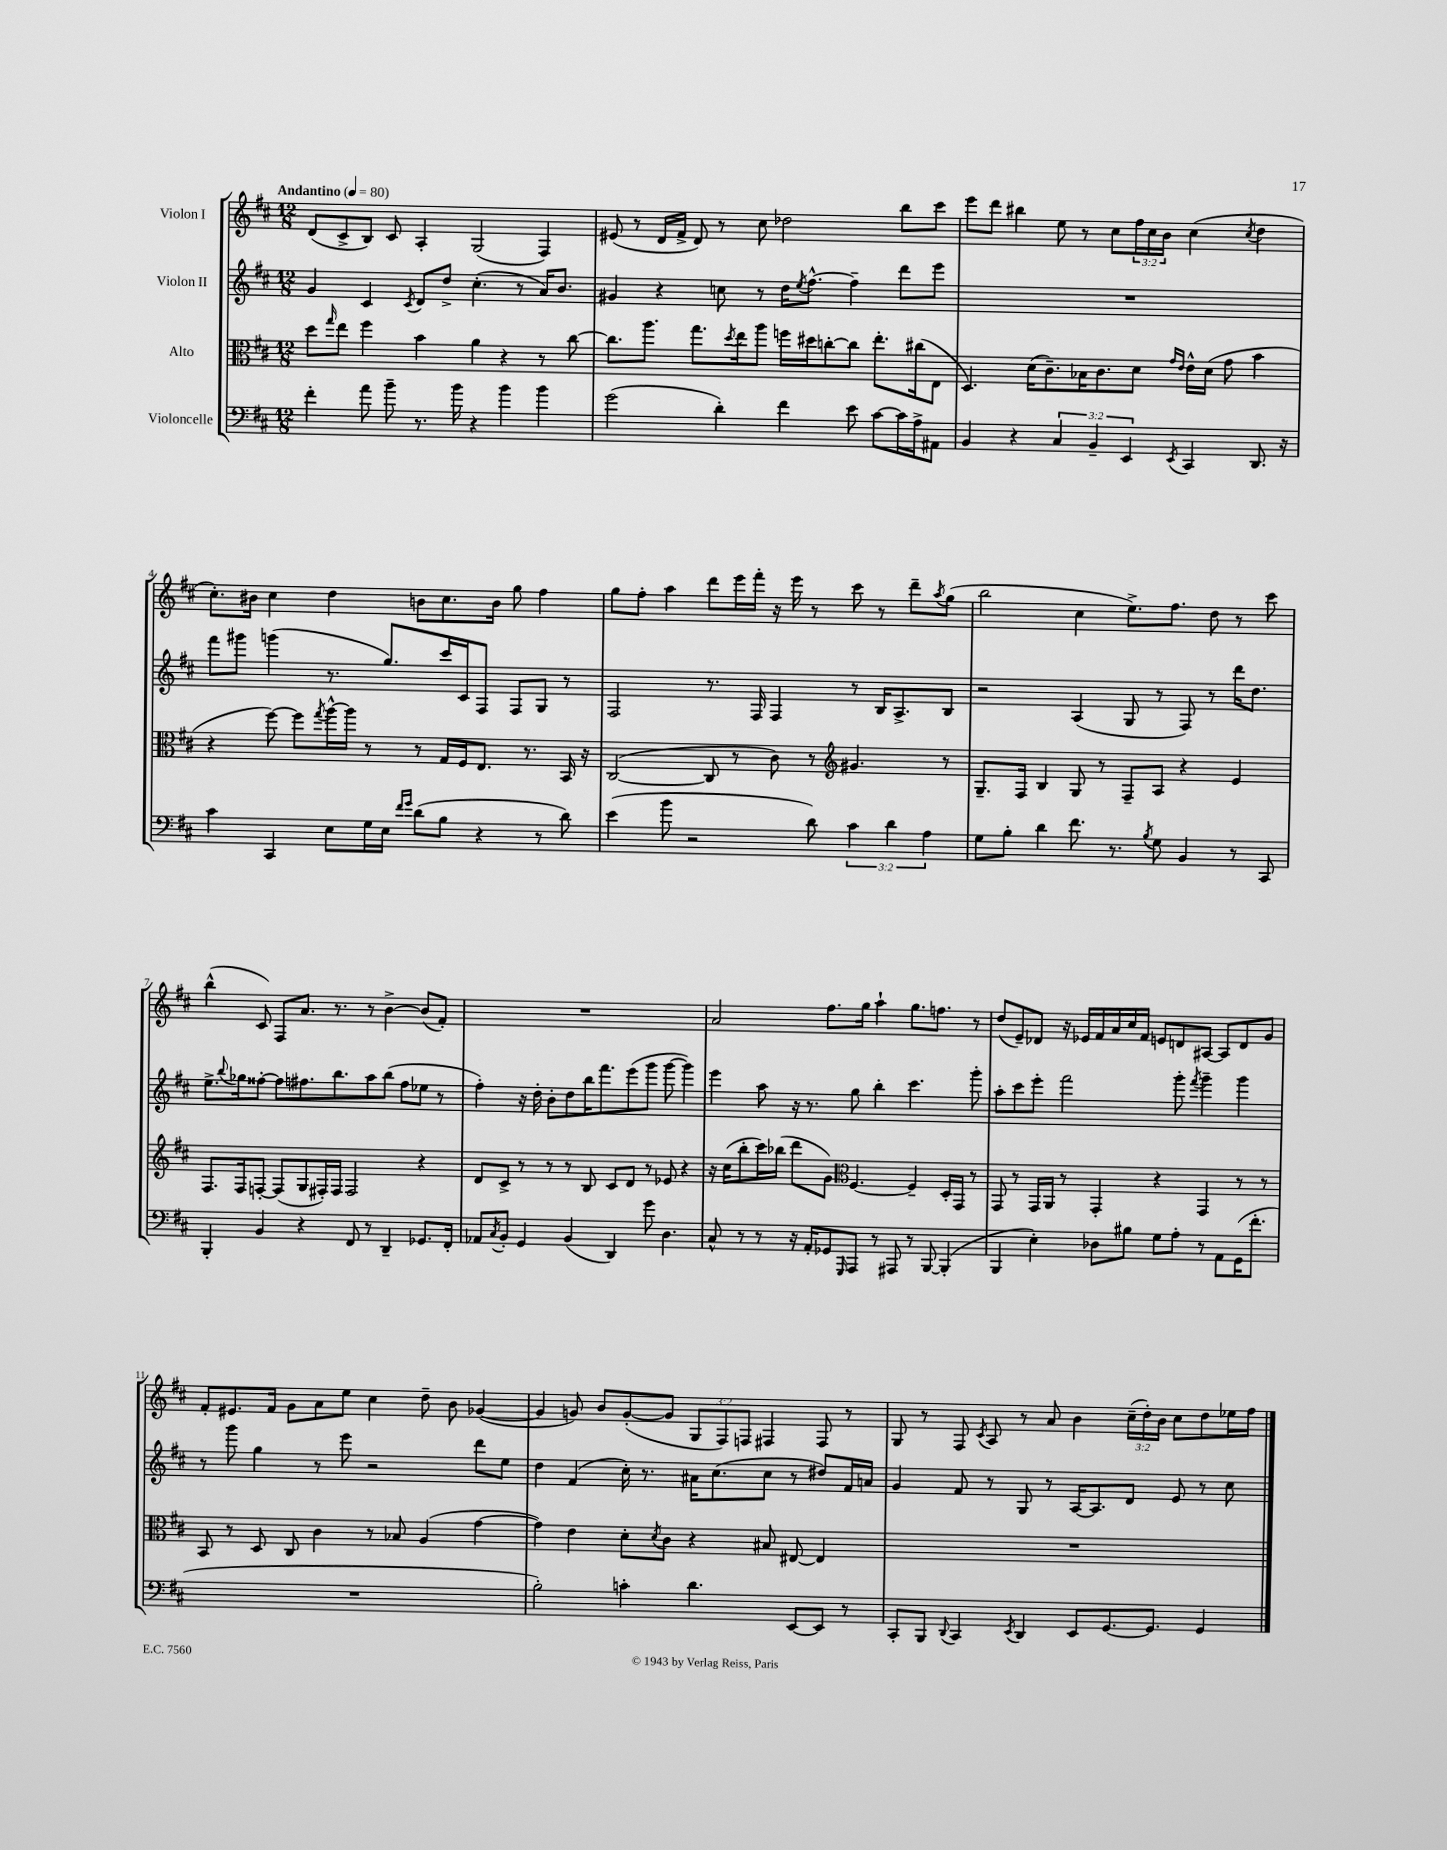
<<
\new StaffGroup <<
\new Staff = "s0" \with { instrumentName = "Violon I" } {
    \clef treble \key d \major \numericTimeSignature \time 12/8 \override Staff.TupletNumber.text = #tuplet-number::calc-fraction-text \tempo "Andantino" 4 = 80
    d'8( cis'8-> b8) cis'8 a4-. g2( fis4) |
    eis'8( r8 d'16 fis'16-> d'8) r8 cis''8 des''2 b''8 cis'''8 |
    e'''8 d'''8 bis''4 e''8 r8 cis''8 \tuplet 3/2 { fis''16 cis''16 b'16 } cis''4( \acciaccatura { cis''8 } d''4 |
    cis''8.-.) bis'16 cis''4 d''4 b'8 cis''8. b'16 g''8 fis''4 |
    g''8 fis''8-. a''4 d'''8 e'''16 fis'''16-. r16 e'''16 r8 cis'''8 r8 d'''8-- \acciaccatura { a''8 } g''8( |
    b''2 cis''4 e''8.->) fis''8. d''8 r8 cis'''8 |
    b''4-^( cis'8) fis8 a'8. r8. r8 b'4~-> b'8( fis'8-.) |
    R1. |
    a'2 fis''8. g''16 a''4-! g''8. f''8. r8 |
    d''8( e'8--) des'8 r16 ees'16 fis'16 a'16 cis''16 fis'16 e'8 d'8 ais8~ ais8 d'8 g'8 |
    fis'8-. eis'8. fis'16 g'8 a'8 e''8 cis''4 d''8-- b'8 ges'4~( |
    ges'4 g'8) b'8 g'8~-.( g'8 \tuplet 3/2 { g8 fis8) f8 } fis4 fis8 r8 |
    g8 r8 fis8 \acciaccatura { cis'8 } a8 r8 a'8 b'4 \tuplet 3/2 { cis''16--( d''16-.) b'16 } cis''8 d''8 ees''16 fis''16 \bar "|." |
}
\new Staff = "s1" \with { instrumentName = "Violon II" } {
    \clef treble \key d \major \numericTimeSignature \time 12/8
    g'4 cis'4 \acciaccatura { cis'8 } d'8 d''8-> cis''4.-.( r8 a'16) b'8. |
    gis'4 r4 c''8 r8 d''16 \acciaccatura { e''8 } fis''8.~-^ fis''4-- d'''8 e'''8 |
    R1. |
    fis'''8 gis'''8 g'''4( r8. g''8.) cis'''16 cis'16 fis8 fis8 g8 r8 |
    fis2 r8. fis16 fis4 r8 b16 a8.-> b8 |
    r2 a4( g8 r8 fis8) r8 d'''16 d''8. |
    e''8.-> \appoggiatura { b''8 } ges''16 fisis''8~-. fisis''8 fis''8. b''8. a''8 b''8( fis''8 ees''8 r8 |
    fis''4-.) r16 d''16-. b'8-. d''8 b''16 fis'''8. e'''8( g'''8 g'''8~ g'''4) |
    e'''4 a''8 r16 r8. g''8 b''4-. cis'''4. g'''8-. |
    a''8-. cis'''8 e'''8-. fis'''2 g'''8-. \acciaccatura { fis'''8 } g'''4-- g'''4 |
    r8 g'''8 g''4 r8 e'''8 r2 d'''8 e''8 |
    d''4 fis'4( cis''16-.) r8. ais'16 cis''8.( cis''8 r8 dis''8) fis'16 a'16 |
    g'4 fis'8 r8 g8 r8 a16~ a8. d'8 e'8 r8 cis''8 \bar "|." |
}
\new Staff = "s2" \with { instrumentName = "Alto" } {
    \clef alto \key d \major \numericTimeSignature \time 12/8
    d''8 \grace { g''16 } e''8 fis''4 b'4 a'4 r4 r8 cis''8~ |
    cis''8. a''8. g''8. \acciaccatura { d''8 } e''16 a''8 f''16 dis''16 c''8~-. c''8 e''8.-. cis''16( e8 |
    d4.) d'16( cis'8.--) bes16 cis'8. d'8 \grace { g'16 e'16 } e'16-^ d'16( g'8 b'4 |
    r4 fis''8~) fis''8 \acciaccatura { g''8 } a''16~-^ a''16 r8 r8 g16 fis16 e8. r8. b,16 r16 |
    cis2~( cis8 r8 cis'8) r8 \clef treble gis'4. r8 |
    g8.-- fis16 b4 g8 r8 fis8-- a8 r4 e'4 |
    fis8. fis16 f8~-. f8( g8 fis16-.) fis16 fis2 r4 |
    d'8 cis'8-> r8 r8 r8 b8 cis'8 d'8 r8 ees'8 r4 |
    r16 cis''16( b''8-. cis'''16) bes''16( d'''8 g'8) \clef alto fis4.~ fis4-- d16-. g,16 r8 |
    g,8 r8 g,16 a,16 r8 g,4-. r4 g,4 r8 r8 |
    b,8 r8 d8 cis8 cis'4 r8 bes8 a4( g'4~ |
    g'4) e'4 d'8-. \acciaccatura { d'8 } cis'8 r4 bis8 eis8~ eis4 |
    R1. \bar "|." |
}
\new Staff = "s3" \with { instrumentName = "Violoncelle" } {
    \clef bass \key d \major \numericTimeSignature \time 12/8 \override Staff.TupletNumber.text = #tuplet-number::calc-fraction-text
    fis'4-. a'8 b'8-- r8. b'16 r4 b'4 b'4 |
    g'2( d'4-.) fis'4 e'8 cis'8~ cis'16 a16-> ais,8 |
    b,4 r4 \tuplet 3/2 { cis4 b,4-- e,4 } \acciaccatura { e,8 } cis,4 d,8. r16 |
    cis'4 cis,4 e8 g16 e16 \grace { fis'16 g'16 } d'8( b8 r4 r8 d'8) |
    e'4( b'8 r2 d'8) \tuplet 3/2 { cis'4 d'4 a4 } |
    g8 b8-. d'4 fis'8. r8. \acciaccatura { b8 } g8 b,4 r8 cis,8 |
    b,,4-. b,4 r4 fis,8 r8 d,4-- ges,8. fis,16-. |
    aes,8 \acciaccatura { cis8 } b,8-. g,4 b,4( d,4) g'8 d4. |
    cis8-^ r8 r8 r16 a,16-. ges,8 \grace { g,,16 } a,,8 r8 ais,,8 r8 b,,8~ b,,4-.( |
    b,,4 e4-.) des8 bis8 g8 a8-. r8 a,8 g,16( fis'8.-. |
    R1. |
    b2-.) c'4-. d'4. e,8~ e,8 r8 |
    cis,8-. b,,8 \appoggiatura { d,8 } cis,4 \acciaccatura { e,8 } d,4 e,8 g,8.~ g,8. g,4 \bar "|." |
}
>>
>>
